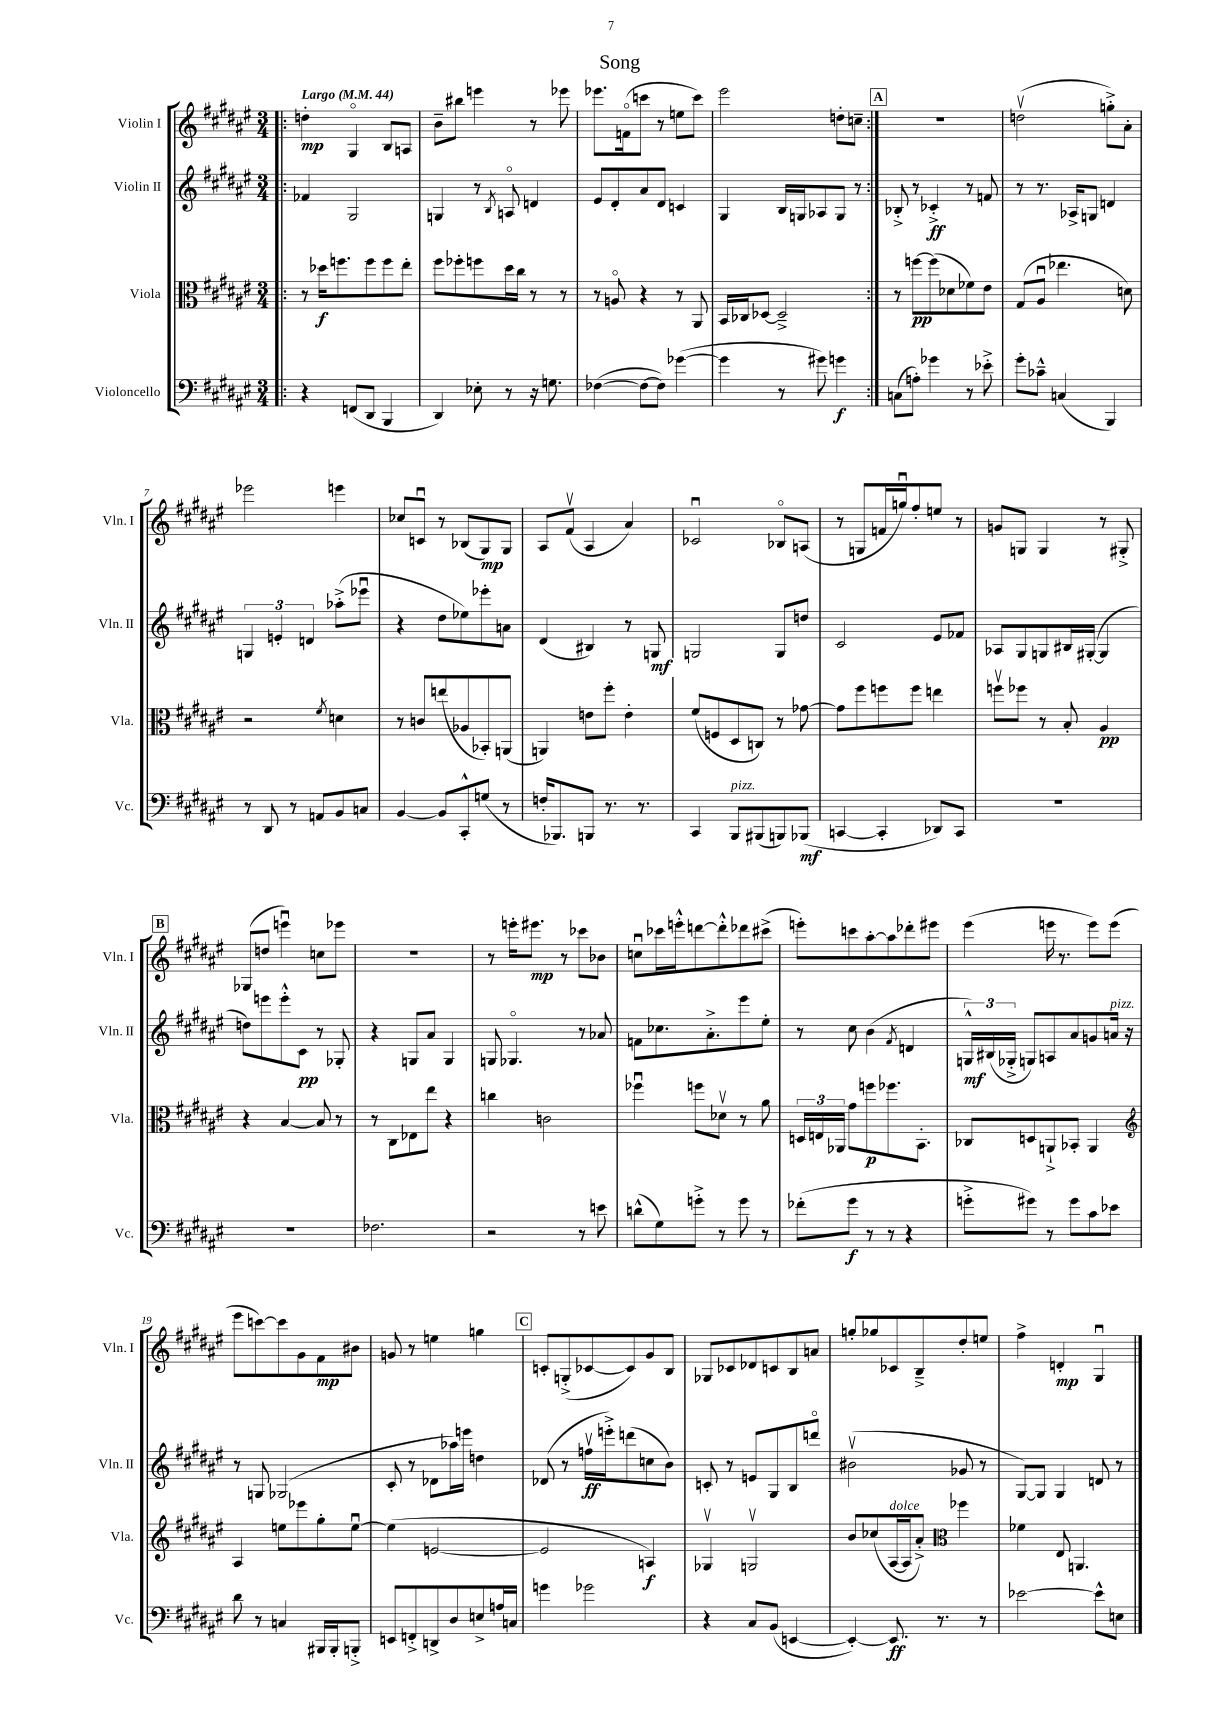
\header { title = "Song" }
<<
\new StaffGroup <<
\new Staff = "s0" \with { instrumentName = "Violin I" shortInstrumentName = "Vln. I" } {
    \clef treble \key fis \major \numericTimeSignature \time 3/4 \tempo "Largo" 4 = 44
    \autoBeamOff \repeat volta 2 { \bar ".|:" d''4-.\mp gis4\flageolet b8[ a8] |
    b'8[-- bis''8] e'''4 r8 ees'''8 |
    ees'''8.[ f'16\flageolet( c'''8] r8 e''8[ c'''8]) |
    eis'''2 d''8[-. c''8]-- | }
    \mark \markup { \box "A" } R2. |
    d''2\upbow( g''8[-.->) ais'8]-. |
    ees'''2 e'''4 |
    ces''8[ c'8]\downbow r8 bes8[( gis8\mp) gis8] |
    ais8[ fis'8]\upbow( ais4 ais'4) |
    ces'2\downbow bes8[\flageolet a8]( |
    r8 g8[ f'16 g''16\downbow) fis''8-. e''8] r8 |
    g'8[ g8] g4 r8 gis8-.-> |
    \mark \markup { \box "B" } ges8[( d''8] e'''4\downbow) c''8[ ees'''8] |
    R2. |
    r8 e'''16[-. eis'''8.]\mp r8 ces'''8[ bes'8] |
    c''8[\downbow ces'''16 e'''16-.-^ d'''8~ d'''8-.-^ des'''8 cis'''8]->( |
    e'''8[-.) c'''8 ais''8~-. ais''8 des'''8-. eis'''8] |
    eis'''4( e'''16 r8. e'''8[) e'''8]( |
    eis'''8[ c'''8~) c'''8 gis'8 fis'8\mp bis'8] |
    g'8 r8 e''4 g''4 |
    \mark \markup { \box "C" } c'8[-. g8-.->( ces'8~ ces'8) gis'8 b8] |
    ges8[ ces'8 des'8 c'8 b8 a'8] |
    g''8[-. ges''8 ces'8 b8---> dis''8-. e''8] |
    fis''4-> d'4-.\mp gis4\downbow \bar "|." |
}
\new Staff = "s1" \with { instrumentName = "Violin II" shortInstrumentName = "Vln. II" } {
    \clef treble \key fis \major \numericTimeSignature \time 3/4
    \autoBeamOff \repeat volta 2 { \bar ".|:" fes'4 gis2 |
    g4 r8 \acciaccatura { b8 } a8\flageolet d'4 |
    eis'8[ dis'8-. ais'8 dis'8] c'4 |
    gis4 b16[ g16 aes8 g8] r8 | }
    \mark \markup { \box "A" } bes8-.-> r8 ces'4-.->\ff r8 f'8 |
    r8 r8. aes16[-> g8] d'4 |
    \tuplet 3/2 { g4 e'4-. d'4 } aes''8[-.->( ees'''8]\downbow |
    r4 dis''8[ ees''8) ees'''8-. a'8] |
    dis'4( bis4) r8 g8\mf |
    g2 g8[ d''8] |
    cis'2 eis'8[ fes'8] |
    aes8[ gis8 g8 bis16 gis16]~-.( gis4 |
    \mark \markup { \box "B" } d''8[) e'''8 e'''8-.-^ cis'8]\pp r8 ges8-. |
    r4 g8[ ais'8] g4 |
    g8 ges4.\flageolet r8 aes'8 |
    f'8[ ces''8. ais'8.-.-> eis'''8 eis''8]-. |
    r8 cis''8 b'4( \acciaccatura { fis'8 } d'4 |
    \tuplet 3/2 { g16[-^\mf) bis16( ges16]-.-> } g8[) a8 ais'8 g'8 a'16]^\markup { \italic "pizz." } r16 |
    r8 g8 ges2( |
    cis'8-. r8 des'8[ aes''16) e'''16] d''4 |
    \mark \markup { \box "C" } des'8( r8 f''16[\upbow\ff e'''16-.->) d'''8( c''8 b'8]) |
    c'8-. r8 e'8[ gis8 b8 d'''8]\flageolet |
    bis'2\upbow( ges'8 r8 |
    gis8[~) gis8] gis4 d'8 r8 \bar "|." |
}
\new Staff = "s2" \with { instrumentName = "Viola" shortInstrumentName = "Vla." } {
    \clef alto \key fis \major \numericTimeSignature \time 3/4
    \autoBeamOff \repeat volta 2 { \bar ".|:" r8 des''16[\f f''8. f''8 f''8 eis''8]-. |
    fis''8[ fes''8-. f''8 dis''16 cis''16] r8 r8 |
    r8 a8\flageolet r4 r8 ais,8 |
    b,16[ ces16 des8]~ des2---> | }
    \mark \markup { \box "A" } r8 f''8[~\pp f''8( des'8 fes'8) eis'8] |
    gis8[( ais8]\downbow ees''4. d'8) |
    r2 \acciaccatura { fis'8 } d'4 |
    r8 c'8[ e''8( aes8 bes,8-.) a,8]( |
    a,4) e'8[ fis''8]-. e'4-. |
    fis'8[( f8 dis8 c8]) r8 ges'8~ |
    ges'8[ fis''8 f''8 f''8] e''4 |
    f''8[\upbow fes''8] r8 b8-. ais4\pp |
    \mark \markup { \box "B" } r4 b4~ b8 r8 |
    r8 cis8[ ees8 eis''8] r4 |
    c''4 c'2 |
    fes''4\downbow f''8[ des'8]\upbow r8 ais'8 |
    \tuplet 3/2 { d16[ e16 aes,16] } gis'8[ f''8\p fes''8. b,8.]-. |
    ces8[ d8 a,8-!-> bes,8]-. a,4 |
    \clef treble ais4 e''8[ ees'''8 gis''8-. e''8]~\downbow |
    e''4( e'2~ |
    \mark \markup { \box "C" } e'2 a4\f) |
    ges4\upbow g2\upbow |
    b'8[ ces''8( ais16~^\markup { \italic "dolce" } ais16 ais'8]-.->) \clef alto fes''4 |
    fes'4 eis8 a,4. \bar "|." |
}
\new Staff = "s3" \with { instrumentName = "Violoncello" shortInstrumentName = "Vc." } {
    \clef bass \key fis \major \numericTimeSignature \time 3/4
    \autoBeamOff \repeat volta 2 { \bar ".|:" r4 f,8[( dis,8] b,,4 |
    dis,4) ees8-. r8 r16 g8. |
    fes4~( fes8[~ fes8]) ges'4~( |
    ges'4 r8 gis'8) g'4\f | }
    \mark \markup { \box "A" } c8[( a8]-.) ges'4 r8 ees'8-.-> |
    gis'8[-. ces'8]---^ c4( b,,4) |
    r8 dis,8 r8 a,8[ b,8 c8] |
    b,4~ b,8[ cis,8-.-^ g8]( r8 |
    f16[-. bes,,8.) b,,8] r8. r8. |
    cis,4 b,,8[^\markup { \italic "pizz." } bis,,8( b,,8) bes,,8]\mf( |
    c,4~ c,4-. des,8[) c,8] |
    R2. |
    \mark \markup { \box "B" } R2. |
    fes2. |
    r2 r8 e'8 |
    d'8[-^( gis8) g'8]-.-> r8 g'8 r8 |
    fes'8[-.( gis'8]\f r8 r8 r4 |
    g'8[-.-> gis'8]) r8 gis'8[ cis'8 ees'8] |
    dis'8 r8 c4 bis,,16[ bis,,16-. b,,8]-.-> |
    e,8[ f,8-.-> d,8-> dis8 e8-> a16 c16] |
    \mark \markup { \box "C" } g'4 ges'2 |
    r4 cis8[ b,8]( e,4~ |
    e,4~-.) e,8.\ff r8. r8 |
    ees'2~ ees'8[-^ e8] \bar "|." |
}
>>
>>
